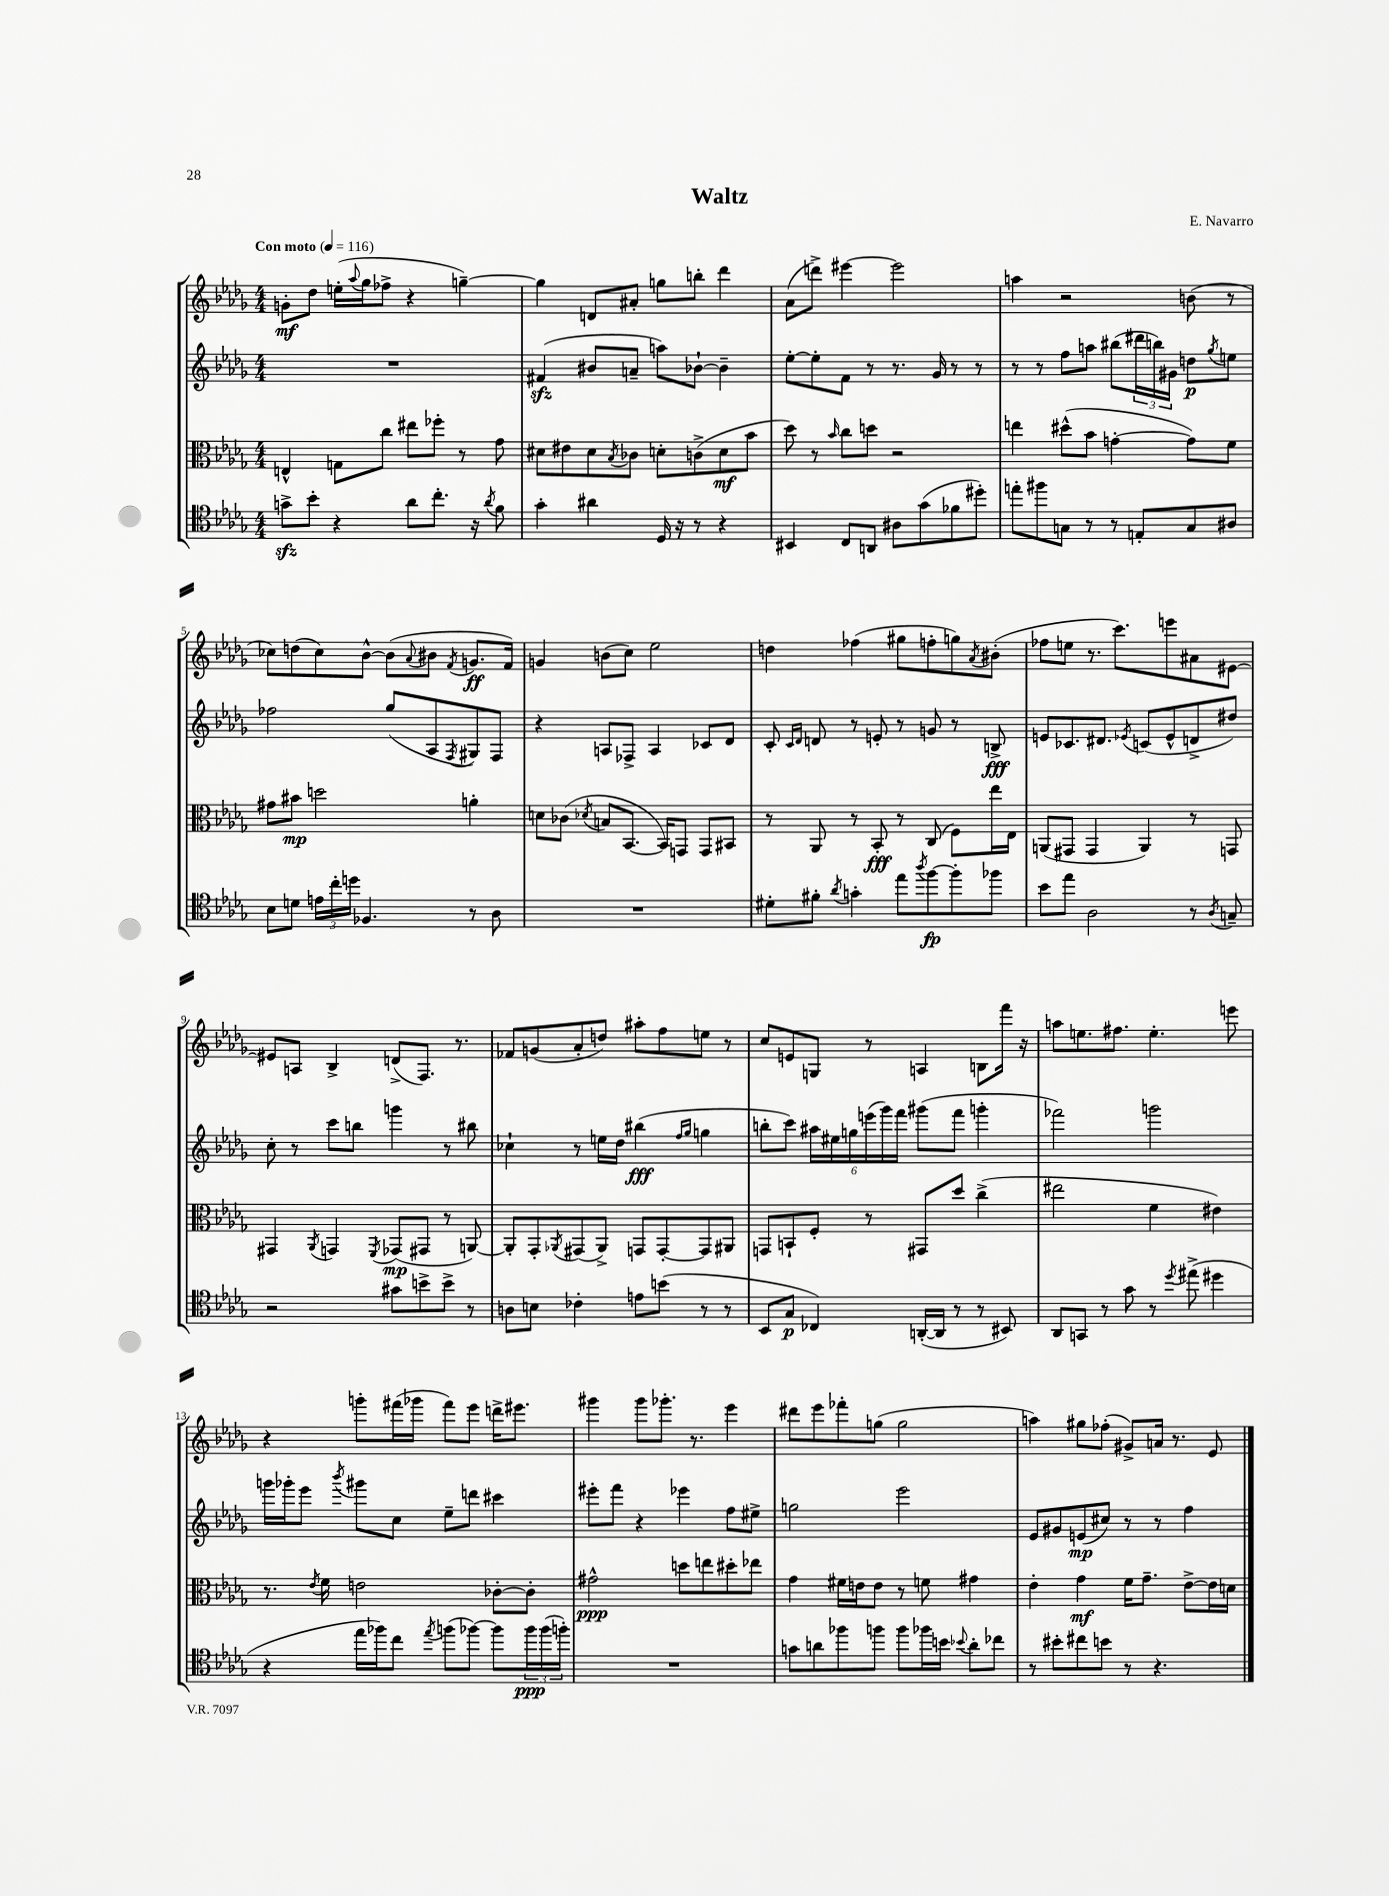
\header { title = "Waltz" composer = "E. Navarro" }
<<
\new StaffGroup <<
\new Staff = "s0" {
    \clef treble \key des \major \numericTimeSignature \time 4/4 \tempo "Con moto" 4 = 116
    g'8-.\mf des''8 e''16-.( \appoggiatura { aes''8 } ges''16 fes''8-> r4 g''4~--) |
    g''4 d'8 ais'8-. g''8 b''8-. des'''4 |
    aes'8( d'''8->) eis'''4~ eis'''2 |
    a''4 r2 b'8( r8 |
    ces''8) d''8( ces''8) bes'8~-^ bes'8( \appoggiatura { aes'8 } bis'8 \acciaccatura { f'8 } g'8.\ff f'16) |
    g'4 b'8( c''8) ees''2 |
    d''4 fes''4( gis''8 f''8-. g''8) \acciaccatura { aes'8 } bis'8-.( |
    fes''8 e''8 r8. c'''8.) e'''8 ais'8 eis'8~ |
    eis'8 a8 bes4-> d'8->( f8.) r8. |
    fes'8 g'8( aes'8-. d''8) ais''8-. f''8 e''8 r8 |
    c''8 e'8 g8 r8 a4 b8 f'''16 r16 |
    a''8 e''8. fis''8. e''4.-. e'''8 |
    r4 g'''8-. fis'''16( ges'''16 fis'''8) ees'''8 d'''16-> eis'''8. |
    gis'''4 gis'''8 ges'''8.-. r8. ees'''4 |
    dis'''8 ees'''8 fes'''8-. g''8( g''2 |
    a''4) gis''8 fes''8-.( gis'8->) a'16 r8. ees'8 \bar "|." |
}
\new Staff = "s1" {
    \clef treble \key des \major \numericTimeSignature \time 4/4
    R1 |
    fis'4\sfz( bis'8 a'8-- a''8) bes'8~-! bes'4-- |
    ees''8~-. ees''8-. f'8 r8 r8. ges'16 r8 r8 |
    r8 r8 f''8 a''8 bis''8( \tuplet 3/2 { dis'''16 b''16) gis'16 } d''8\p \acciaccatura { ges''8 } e''8 |
    fes''2 ges''8( aes8 \acciaccatura { f8 } gis8) f8 |
    r4 a8 fes8-> a4 ces'8 des'8 |
    c'8-. \grace { c'16 des'16 } d'8 r8 e'8-. r8 g'8 r8 b8->\fff |
    e'8 ces'8. dis'8. \acciaccatura { ees'8 } c'8( ees'8-^ d'8-> dis''8) |
    c''8-. r8 c'''8 b''8 g'''4 r8 bis''8 |
    ces''4-! r8 e''16 des''16 bis''4\fff( \grace { f''16 ges''16 } g''4 |
    b''8-. c'''8) \tuplet 6/4 { ais''16 eis''16 g''16 e'''16( ges'''16) f'''16 } gis'''8( f'''8 g'''4-. |
    fes'''2) g'''2 |
    g'''16 ges'''16-. ees'''8 \acciaccatura { bes'''8 } gis'''8 c''8 ees''8-- d'''8 cis'''4 |
    eis'''8-. f'''8 r4 ees'''4 f''8 eis''8-> |
    g''2 ees'''2 |
    ees'8 gis'8 e'8\mp( cis''8) r8 r8 f''4 \bar "|." |
}
\new Staff = "s2" {
    \clef alto \key des \major \numericTimeSignature \time 4/4
    e4-^ g8 c''8 eis''8 fes''8-. r8 ges'8 |
    dis'8 eis'8 dis'8 \acciaccatura { bes8 } ces'8 d'8-. c'8->( d'8\mf bes'8 |
    des''8) r8 \grace { bes'16 } c''8 d''8 r2 |
    e''4 dis''8-^( bes'8 g'4~-. g'8) f'8 |
    gis'8 bis'8\mp d''2 a'4-. |
    d'8 ces'8( \acciaccatura { des'8 } b8 bes,8.~ bes,16) g,8 g,8 bis,8 |
    r8 aes,8 r8 bes,8-.\fff r8 c8( f8) ees''16 ees16 |
    a,8( gis,8 gis,4 a,4) r8 g,8 |
    gis,4 \acciaccatura { aes,8 } g,4 \acciaccatura { f,8 } ges,8\mp( gis,8 r8 a,8~) |
    a,8-. ges,8-. \acciaccatura { aes,8 } gis,8( aes,8->) g,8 g,8~-. g,8 ais,8 |
    g,8 b,8-! f8-. r8 gis,8 des''8 c''4->( |
    eis''2 f'4 eis'4) |
    r8. \acciaccatura { ees'8 } f'16 e'2 ces'8~-. ces'8-. |
    gis'2-^\ppp d''8 e''8 dis''8-. ees''8 |
    ges'4 fis'16 e'16 e'8 r8 f'8 gis'4 |
    ees'4-. ges'4\mf f'16 ges'8.-- ees'8~-> ees'16 d'16 \bar "|." |
}
\new Staff = "s3" {
    \clef tenor \key des \major \numericTimeSignature \time 4/4
    g'8->\sfz bes'8-. r4 aes'8 c''8.-. r16 \acciaccatura { aes'8 } f'8 |
    ges'4-. ais'4 des16 r16 r8 r4 |
    bis,4 c8 a,8 ais8 ges'8( fes'8 dis''8-.) |
    e''8-. fis''8 g8 r8 r8 e8-. g8 ais8 |
    bes8 d'8 \tuplet 3/2 { e'16 c''16-. d''16 } fes4. r8 aes8 |
    R1 |
    dis'8-. fis'8-. \acciaccatura { aes'8 } g'4-. ees''8 \acciaccatura { aes''8 } f''8~\fp f''8-. fes''8 |
    bes'8 ees''8 aes2 r8 \acciaccatura { aes8 } g8-- |
    r2 gis'8 b'8-> b'8-> r8 |
    a8 b8 ces'4-. e'8 b'8( r8 r8 |
    bes,8 ges8\p ces4) a,16~-.( a,16 r8 r8 bis,8) |
    aes,8 g,8 r8 ges'8 r8 \acciaccatura { des''8 } eis''8->( dis''4 |
    r4 ees''16 fes''16) c''8 \acciaccatura { ees''8 } f''8( fes''8~) fes''8 \tuplet 3/2 { fes''16\ppp fes''16( f''16-.) } |
    R1 |
    g'8 a'8 fes''8 f''8 f''8 fes''16 b'16 \appoggiatura { bes'8 } a'8-. ces''8 |
    r8 bis'8-. cis''8 b'8 r8 r4. \bar "|." |
}
>>
>>
